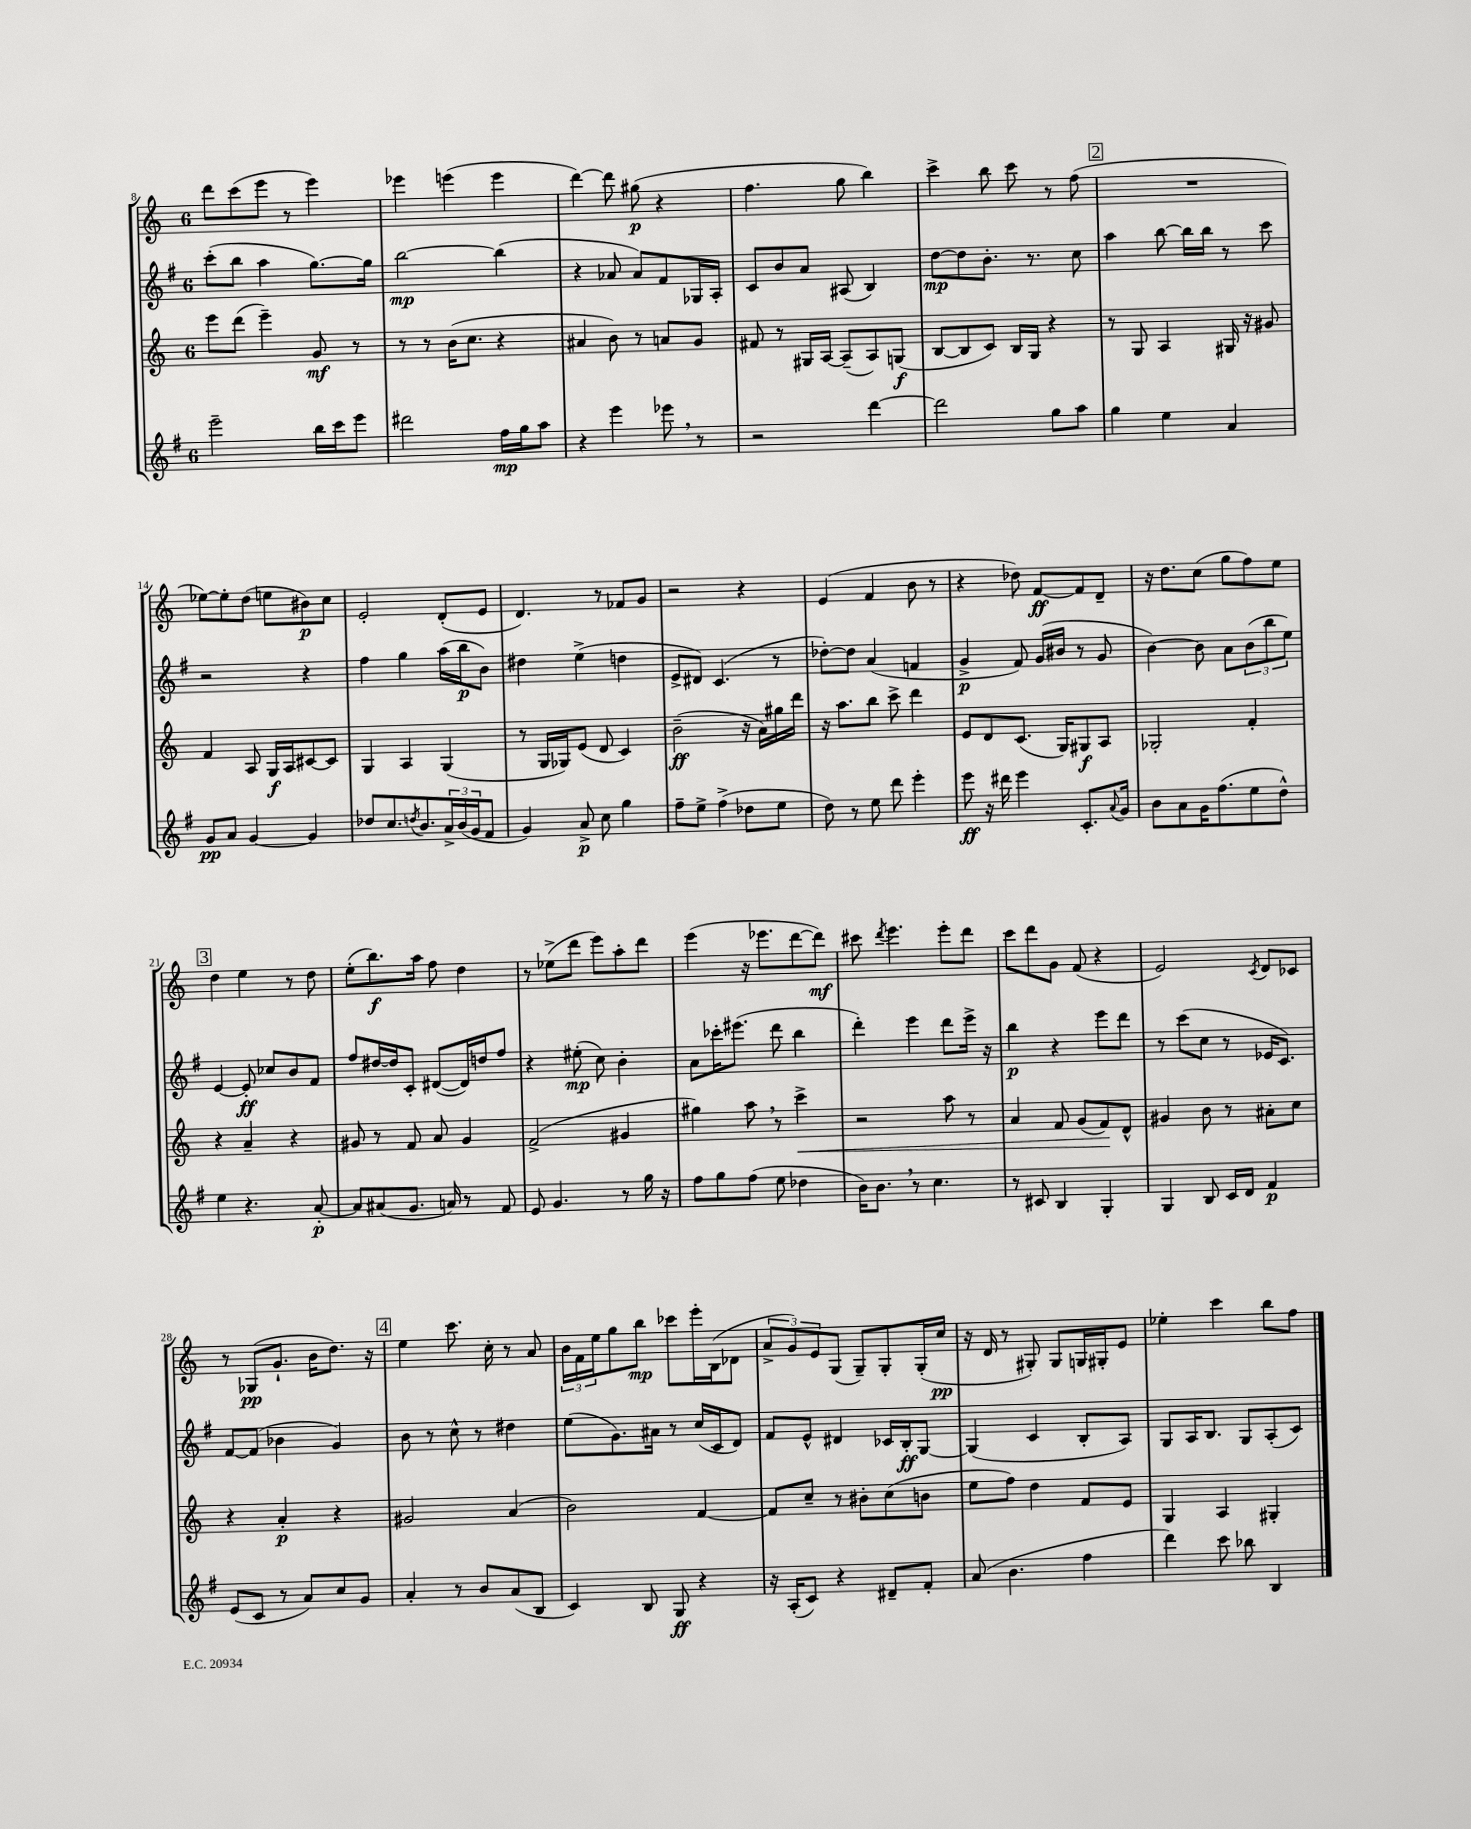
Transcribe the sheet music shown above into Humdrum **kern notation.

**kern	**dynam	**kern	**dynam	**kern	**dynam	**kern	**dynam
*part4	*part4	*part3	*part3	*part2	*part2	*part1	*part1
*staff4	*staff4	*staff3	*staff3	*staff2	*staff2	*staff1	*staff1
*clefG2	*	*clefG2	*	*clefG2	*	*clefG2	*
*k[f#]	*	*k[]	*	*k[f#]	*	*k[]	*
*M6/8	*	*M6/8	*	*M6/8	*	*M6/8	*
=8	=8	=8	=8	=8	=8	=8	=8
2eee~\	.	8eee\L	.	(8ccc'\L	.	8ddd\L	.
.	.	(8ddd\J	.	8bb\J	.	(8ccc\	.
.	.	4eee~\)	.	4aa\	.	8eee\J	.
.	.	.	.	.	.	8r	.
16bb\LL	.	8g/	mf	[8.gg\L)	.	4eee\)	.
16ccc\J	.	.	.	.	.	.	.
8eee\J	.	8r	.	.	.	.	.
.	.	.	.	16gg\Jk]	.	.	.
=9	=9	=9	=9	=9	=9	=9	=9
2ddd#X\	.	8r	.	[2bb\	mp	4eee-X\	.
.	.	8r	.	.	.	.	.
.	.	(16b\KL	.	.	.	(4eeen\	.
.	.	8.cc\J	.	.	.	.	.
16ff#\LL	mp	4r	.	(4bb\]	.	4eee\	.
16gg\J	.	.	.	.	.	.	.
8aa\J	.	.	.	.	.	.	.
=10	=10	=10	=10	=10	=10	=10	=10
4r	.	4a#X/	.	4r	.	[4ddd\)	.
4eee\	.	8b\)	.	8a-X/	.	8ddd\]	.
.	.	8r	.	8a-/L)	.	(8gg#X\	p
8eee-X,\	.	8an/L	.	8f#/	.	4r	.
8r	.	8g/J	.	16G-X/L	.	.	.
.	.	.	.	16A'/JJ	.	.	.
=11	=11	=11	=11	=11	=11	=11	=11
2r	.	8f#X/	.	8c/L	.	4.ff\	.
.	.	8r	.	8b/	.	.	.
.	.	16G#X/LL	.	8a/J	.	.	.
.	.	[16A/JJ	.	.	.	.	.
.	.	(8A~/L]	.	(8A#X/	.	8gg\	.
[4ddd\	.	8A/)	.	4B/)	.	4bb\)	.
.	.	(8Gn/J	f	.	.	.	.
=12	=12	=12	=12	=12	=12	=12	=12
2ddd\]	.	[8B/L	.	[8dd\L	mp	4ccc^\	.
.	.	8B/]	.	8dd\]	.	.	.
.	.	8c/J)	.	8.b'\J	.	8bb\	.
.	.	16B/LL	.	.	.	8ccc\	.
.	.	16G/JJ	.	8.r	.	.	.
8gg\L	.	4r	.	.	.	8r	.
8aa\J	.	.	.	8cc\	.	(8ff\	.
!!LO:REH:place=s1:t=2
=13	=13	=13	=13	=13	=13	=13	=13
4gg\	.	8r	.	4aa\	.	2.r	.
.	.	8G/	.	.	.	.	.
4ee\	.	4A/	.	[8bb\	.	.	.
.	.	.	.	16bb\LL]	.	.	.
.	.	.	.	16bb\JJ	.	.	.
4a/	.	16G#X/	.	8r	.	.	.
.	.	16r	.	.	.	.	.
.	.	8g#X/	.	8ccc\	.	.	.
!!LO:LB:g=z
=14	=14	=14	=14	=14	=14	=14	=14
8g/L	pp	4f/	.	2r	.	[8ee-X\L)	.
8a/J	.	.	.	.	.	8ee-'\]	.
[4g/	.	8A/	.	.	.	(8dd\J	.
.	.	16G/LL	f	.	.	8een\L	.
.	.	16A/J	.	.	.	.	.
4g/]	.	[8c#X/	.	4r	.	8b#X\)	p
.	.	8c#/J]	.	.	.	8cc\J	.
=15	=15	=15	=15	=15	=15	=15	=15
8dd-X/L	.	4G/	.	4ff#\	.	2e'/	.
8.cc/	.	.	.	.	.	.	.
.	.	4A/	.	4gg\	.	.	.
8qddn/	.	.	.	.	.	.	.
8.b/	.	.	.	.	.	.	.
24a^/L	.	(4G/	.	(16aa\LL	.	(8d'/L	.
(24b/	.	.	.	.	.	.	.
.	.	.	.	16bb\J	p	.	.
24g/J	.	.	.	.	.	.	.
8f#/J	.	.	.	8b\J)	.	8e/J	.
=16	=16	=16	=16	=16	=16	=16	=16
4g/)	.	8r	.	4dd#X\	.	4.d/)	.
.	.	16G/LL	.	.	.	.	.
.	.	16G-X/J)	.	.	.	.	.
8a^/	p	(8e/J	.	(4ee^\	.	.	.
8cc\	.	8d/	.	.	.	8r	.
4gg\	.	4c/)	.	4ddn\	.	8f-X/L	.
.	.	.	.	.	.	8g/J	.
=17	=17	=17	=17	=17	=17	=17	=17
8ff#~\L	.	(2b~\	ff	8e^/L	.	2r	.
8ee^\J	.	.	.	8d#X/J)	.	.	.
(4ff#^\	.	.	.	(4.c/	.	.	.
8dd-X\L	.	16r	.	.	.	4r	.
.	.	16a\LL)	.	.	.	.	.
8ee\J	.	16gg#X\	.	8r	.	.	.
.	.	16ddd\JJ	.	.	.	.	.
=18	=18	=18	=18	=18	=18	=18	=18
8dd\)	.	16r	.	[8dd-X'\L)	.	(4e/	.
.	.	8.aa\L	.	.	.	.	.
8r	.	.	.	8dd-\J]	.	.	.
8ee\	.	8bb\J	.	(4a/	.	4f/	.
8ddd\	.	8ccc^\	.	.	.	.	.
4eee'\	.	4ddd\	.	4fn/	.	8b\	.
.	.	.	.	.	.	8r	.
=19	=19	=19	=19	=19	=19	=19	=19
8eee\	ff	8e/L	.	4g^/	p	4r	.
16r	.	8d/	.	.	.	.	.
16ddd#X\	.	.	.	.	.	.	.
4eee\	.	(8.c/J	.	8f#/)	.	8dd-X\)	.
.	.	.	.	(16g/LL	.	[8f/L	ff
.	.	16G/KL)	.	16b#X/JJ	.	.	.
8.c'/L	.	8G#X/	f	8r	.	8f/]	.
.	.	8A/J	.	8g/	.	8d~/J	.
8qqa/	.	.	.	.	.	.	.
16g/Jk	.	.	.	.	.	.	.
=20	=20	=20	=20	=20	=20	=20	=20
8b\L	.	2G-X'/	.	[4b\)	.	16r	.
.	.	.	.	.	.	8.dd\L	.
8a\	.	.	.	.	.	.	.
16g\K	.	.	.	8b\]	.	(8cc\J	.
(8.ff#\	.	.	.	.	.	.	.
.	.	.	.	8a\L	.	8gg\L	.
8ee\	.	4f'/	.	(12b\	.	8ff\)	.
.	.	.	.	12bb\	.	.	.
8dd^^\J)	.	.	.	.	.	8ee\J	.
.	.	.	.	12ee\J)	.	.	.
!!LO:LB:g=z
!!LO:REH:place=s1:t=3
=21	=21	=21	=21	=21	=21	=21	=21
4ee\	.	4r	.	[4e/	.	4dd\	.
4.r	.	4a~/	.	8e'/]	ff	4ee\	.
.	.	.	.	8cc-X/L	.	.	.
.	.	4r	.	8b/	.	8r	.
[8a'/	p	.	.	8f#/J	.	8dd\	.
=22	=22	=22	=22	=22	=22	=22	=22
8a/L]	.	8g#X/	.	8ff#/L	.	(8ee'\L	.
(8a#X/	.	8r	.	[16dd#X/L	.	8.bb\)	f
.	.	.	.	16dd#/J]	.	.	.
8.g/J	.	8f/	.	8c'/J	.	.	.
.	.	.	.	.	.	16aa\Jk	.
.	.	8a/	.	([8d#X/L	.	8ff\	.
16an/)	.	.	.	.	.	.	.
8r	.	4g#/	.	16d#/L])	.	4dd\	.
.	.	.	.	16ddn/J	.	.	.
8f#/	.	.	.	8ff#/J	.	.	.
=23	=23	=23	=23	=23	=23	=23	=23
8e/	.	(2f^/	.	4r	.	8r	.
4.g/	.	.	.	.	.	(8ee-X^\L	.
.	.	.	.	(8ee#X'\	mp	8ddd\J	.
.	.	.	.	8cc\)	.	8eee\L)	.
8r	.	4g#X/	.	4b'\	.	8aa'\	.
16gg\	.	.	.	.	.	8ddd\J	.
16r	.	.	.	.	.	.	.
=24	=24	=24	=24	=24	=24	=24	=24
8ff#\L	.	4gg#X\)	.	8a\L	.	(4eee\	.
8gg\	.	.	.	16ccc-X'\K	.	.	.
.	.	.	.	(8.eee#X\J	.	.	.
(8ff#\J	.	8aa,\	.	.	.	16r	.
.	.	.	.	.	.	8.eee-X\L	.
8ee\	.	8r	.	8ddd\	.	.	.
!	!	!	!LO:HP:b	!	!	!	!
4dd-X\	.	4ccc^\	<	4bb\	.	[8ddd\	.
.	.	.	.	.	.	8ddd\J])	mf
=25	=25	=25	=25	=25	=25	=25	=25
16b\KL)	.	2r	.	4ddd'\)	.	8ccc#X\	.
8.b,\J	.	.	.	.	.	.	.
.	.	.	.	.	.	8qddd/	.
.	.	.	.	.	.	4.eee\	.
8r	.	.	.	4eee\	.	.	.
4.cc\	.	.	.	.	.	.	.
.	.	8aa\	.	8ddd\L	.	8eee'\L	.
.	.	8r	.	16eee^\Jk	.	8ddd\J	.
.	.	.	.	16r	.	.	.
=26	=26	=26	=26	=26	=26	=26	=26
8r	.	4a/	.	4bb\	p	8ccc\L	.
8c#X/	.	.	.	.	.	8ddd\	.
4B/	.	8f/	.	4r	.	8g\J	.
.	.	(8g/L	.	.	.	(8f/	.
4G'/	.	8f/)	.	8eee\L	.	4r	.
.	.	8d^^/J	[	8ddd\J	.	.	.
=27	=27	=27	=27	=27	=27	=27	=27
4G/	.	4g#X/	.	8r	.	2e/)	.
.	.	.	.	(8ccc\L	.	.	.
8B/	.	8b\	.	8cc\J	.	.	.
16c/LL	.	8r	.	8r	.	.	.
16d/JJ	.	.	.	.	.	.	.
.	.	.	.	.	.	8qc/	.
4f#/	p	8a#X'\L	.	16e-X/KL	.	8d/L	.
.	.	.	.	8.c/J)	.	.	.
.	.	8cc\J	.	.	.	8c-X/J	.
!!LO:LB:g=z
=28	=28	=28	=28	=28	=28	=28	=28
(8e/L	.	4r	.	[8f#/L	.	8r	.
8c/J	.	.	.	(8f#/J]	.	(8G-X/L	pp
8r	.	4a'/	p	4b-X\	.	8.g`/J	.
8a/L)	.	.	.	.	.	.	.
.	.	.	.	.	.	16b\KL	.
8cc/	.	4r	.	4g/)	.	8.dd\J)	.
8g/J	.	.	.	.	.	.	.
.	.	.	.	.	.	16r	.
!!LO:REH:place=s1:t=4
=29	=29	=29	=29	=29	=29	=29	=29
4a'/	.	2g#X/	.	8b\	.	4ee\	.
.	.	.	.	8r	.	.	.
8r	.	.	.	8cc^^\	.	8.ccc\	.
8b/L	.	.	.	8r	.	.	.
.	.	.	.	.	.	16cc'\	.
(8a/	.	(4a/	.	4dd#X\	.	8r	.
8B/J	.	.	.	.	.	8a/	.
=30	=30	=30	=30	=30	=30	=30	=30
4c/)	.	2b\)	.	(8ee\L	.	24b\LL	.
.	.	.	.	.	.	24f\	.
.	.	.	.	.	.	24ee\J	.
.	.	.	.	8.g\)	.	8gg\	.
8B/	.	.	.	.	.	8bb\J	mp
.	.	.	.	16a#X\Jk	.	.	.
8G/	ff	.	.	8r	.	8ccc-X\L	.
4r	.	[4f/	.	(16cc/LL	.	16eee'\L	.
.	.	.	.	16c/J	.	(16B\J	.
.	.	.	.	8d/J)	.	8d-X\J	.
=31	=31	=31	=31	=31	=31	=31	=31
16r	.	8f/L]	.	8f#/L	.	12a^/L	.
(16A'/KL	.	.	.	.	.	.	.
.	.	.	.	.	.	12g/)	.
8c/J)	.	8cc~/J	.	8e^^/J	.	.	.
.	.	.	.	.	.	12e/	.
4r	.	8r	.	4d#X/	.	(8G/J	.
.	.	8b#X'\L	.	.	.	8G~/L)	.
8d#X~/L	.	(8cc\	.	16c-X/LL	.	8G'/	.
.	.	.	.	16B'/J	ff	.	.
8f#'/J	.	8bn\J	.	[8G/J	.	(16G'/L	.
.	.	.	.	.	.	16cc/JJ	pp
=32	=32	=32	=32	=32	=32	=32	=32
(8a/	.	8ee\L	.	(4G/]	.	16r	.
.	.	.	.	.	.	16d/	.
4.b\	.	8ff\J)	.	.	.	8r	.
.	.	4dd\	.	4c/	.	8G#X'/)	.
.	.	.	.	.	.	8G#/L	.
4ff#\	.	8f/L	.	8B'/L	.	16Gn/L	.
.	.	.	.	.	.	16G#X'/J	.
.	.	8e/J	.	8A/J)	.	8e/J	.
=33	=33	=33	=33	=33	=33	=33	=33
4ddd\)	.	4G/	.	8G/L	.	4ee-X'\	.
.	.	.	.	16A/K	.	.	.
.	.	.	.	8.B/J	.	.	.
8ccc\	.	4A/	.	.	.	4ccc\	.
8bb-X\	.	.	.	8G/L	.	.	.
4B/	.	4G#X'/	.	(8A'/	.	8bb\L	.
.	.	.	.	8c/J)	.	8ff\J	.
==	==	==	==	==	==	==	==
*-	*-	*-	*-	*-	*-	*-	*-
